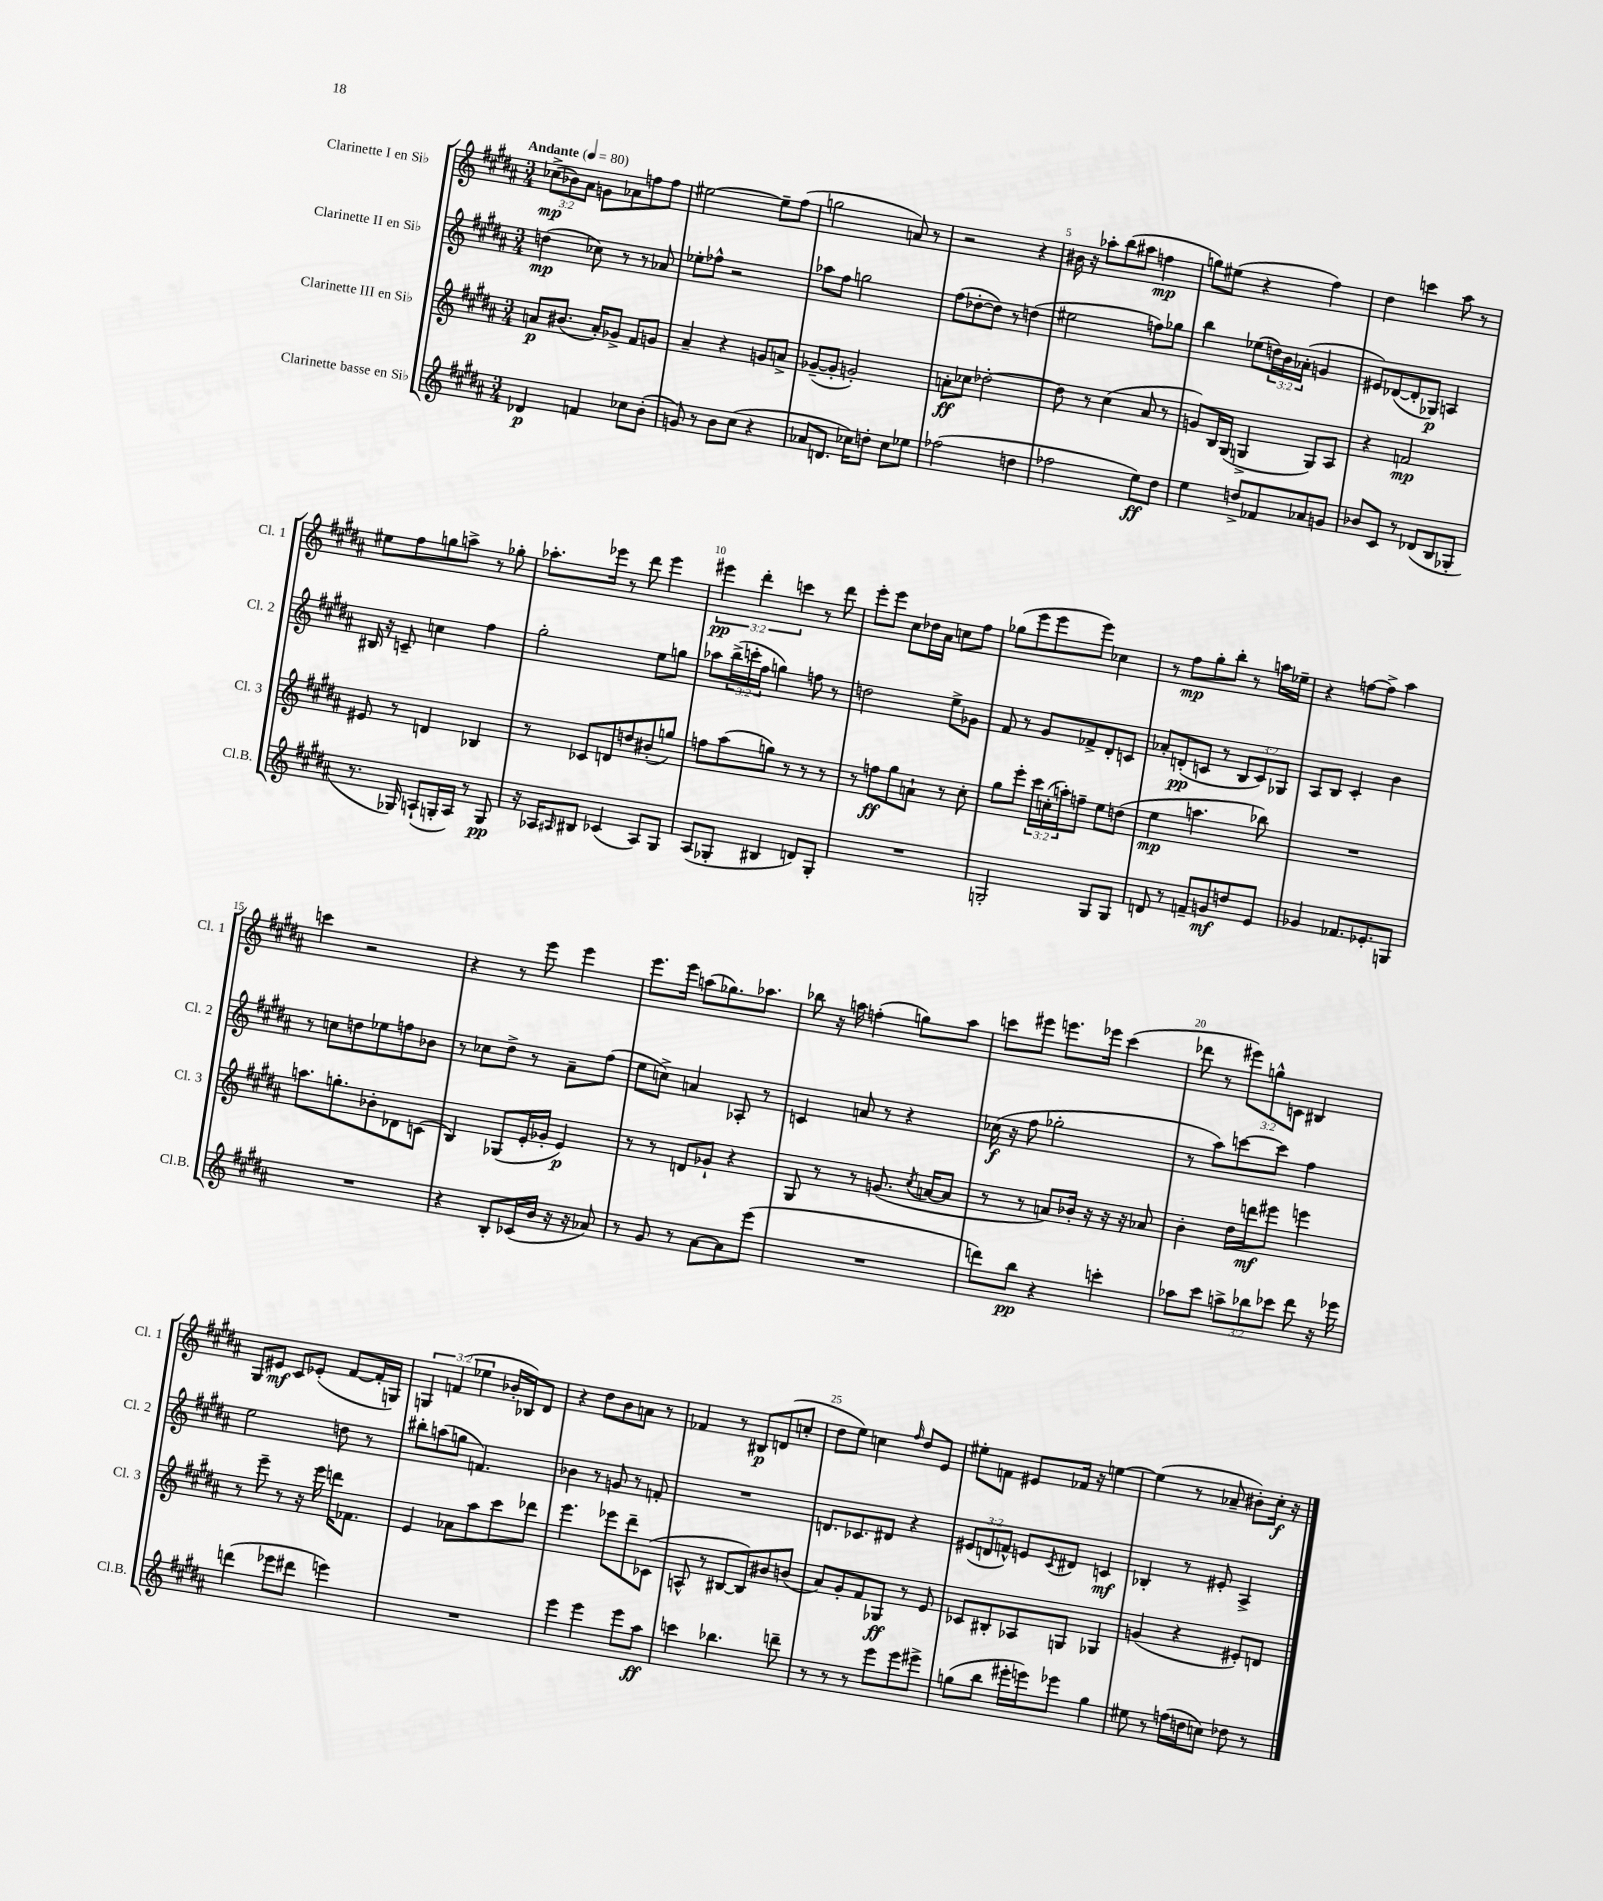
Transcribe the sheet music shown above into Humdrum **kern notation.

**kern	**kern	**kern	**kern
*staff4	*staff3	*staff2	*staff1
*clefG2	*clefG2	*clefG2	*clefG2
*k[f#c#g#d#a#]	*k[f#c#g#d#a#]	*k[f#c#g#d#a#]	*k[f#c#g#d#a#]
*M3/4	*M3/4	*M3/4	*M3/4
*MM80	*MM80	*MM80	*MM80
4d-	8a	(4dd	(12cc-^
.	.	.	12b-)
.	(8.b#	.	.
.	.	.	12a#
4f	.	8cc-)	8g
.	16a')	.	.
.	8g-^	8r	8a-
8cc-	8f#	8r	8ff
(8b'	8g	8a-	8ff
=	=	=	=
8g)	4a#~	8ee-'	[2ee#
8r	.	8ff-^^	.
8b	4r	2r	.
(8cc#	.	.	.
4r	8g	.	8ee#~]
.	8a^	.	(8ff#
=	=	=	=
8a-	([8g-~	8aa-	2gg
8.d	8g-']	8ff#	.
.	2g')	2gg	.
16cc-)	.	.	.
8dd'	.	.	.
8cc-	.	.	8a)
8ee-	.	.	8r
=	=	=	=
(2ff-	8a'	(8ff#	2r
.	8cc-	[8dd-'	.
.	[2dd-'	8dd-])	.
.	.	8r	.
4dd	.	(4dd	4r
=	=	=	=
2ff-	8dd-]	2ee#	16b#
.	.	.	16r
.	8r	.	8aa-'
.	(4cc#	.	(8bb
.	.	.	8aa#
8ee)	8a#	8ff)	4ff
8dd#	8r	8gg-	.
=	=	=	=
4ee	8g)	4bb	8gg)
.	16B	.	(8ee#
.	(16G#	.	.
8dd^	4G^	(8ee-	4r
8f-	.	24dd)	.
.	.	24b	.
.	.	(24a-'	.
8a-	8G)	4g	4ff#)
8g	8A#	.	.
=	=	=	=
8b-	4r	8e#)	4dd#
8c#	.	([8d-	.
8r	2f	8d-']	4ccc
(8d-	.	8G-)	.
8B	.	4A	8aa#
8G-'	.	.	8r
=	=	=	=
8.r	8e#	16B#	8ee#
.	.	16r	.
.	8r	8c~	8ff#
16G-)	.	.	.
(8A`	4d	4cc	8gg
16G'	.	.	8aa^
16A)	.	.	.
8r	4B-	4ff#	8r
8G	.	.	8gg-'
=	=	=	=
16r	8r	2gg#'	8.aa-'
16A-	.	.	.
16qqA#	.	.	.
8B#	8c-	.	.
.	.	.	16eee-
(4c-	8d	.	8r
.	8dd	.	8ddd#
8A#)	(8b#'	8ee	4eee-
8G#	8gg)	8gg	.
=	=	=	=
(8A#	8ff	8aa-	6eee#
8G-'	(8aa#	(24bb^	.
.	.	24ccc'	6ddd#'
.	.	24ff#	.
4B#	8gg)	4gg)	.
.	.	.	6ccc
.	8r	.	.
8d)	8r	8ff	8r
8G-'	8r	8r	8ddd#
=	=	=	=
2.r	8r	2dd	8eee'
.	8ff	.	8eee
.	8gg#	.	8cc#
.	8a`	.	16dd-
.	.	.	16a#
.	8r	8ee^	8cc
.	8cc#'	8g-	8ff#
=	=	=	=
2G'	8gg#	8f#	(8gg-
.	8eee'	8r	8eee
.	24ccc#	8g#	8eee
.	(24cc'	.	.
.	24aa')	.	.
.	8ff~	8f-^	8eee)
8G	8ee	8d#'	4cc-
8G	(8dd	8c	.
=	=	=	=
8d	4ee	8a-'	8r
8r	.	(8d'	8ff#
8f~	4.aa	8c	8gg#'
8g	.	8r	8bb'
8dd	.	12B	8r
.	.	12c)	.
8e	8bb-)	.	16aa
.	.	12G-	.
.	.	.	16ee-~
=	=	=	=
4g-	2.r	8A#	4r
.	.	8B	.
8.f-	.	4c#'	[8ff
.	.	.	8ff^]
8.e-'	.	.	.
.	.	4b	4aa#
8G	.	.	.
=	=	=	=
2.r	8.aa	8r	4ccc
.	.	8cc	.
.	8.gg'	.	.
.	.	8dd	2r
.	8b-'	8ee-	.
.	8d-	8ff	.
.	(8c	8b-	.
=	=	=	=
4r	4B)	8r	4r
.	.	8cc-	.
8B'	(8G-	8dd#^	8r
(16c-	16e'	8r	8eee
16b	16g-'	.	.
16r	4e)	8a#~	4eee
16r	.	.	.
8a-)	.	(8ff#	.
=	=	=	=
8r	8r	8ee	8.eee
8g#	8r	8cc^)	.
.	.	.	16eee
8r	8d	4a	(8aa
[8a#	8g-`	.	8.gg-)
8a#]	4r	8A-'	.
.	.	.	8.aa-
(8eee	.	8r	.
=	=	=	=
2.r	8G#	4c	8bb-
.	8r	.	16r
.	.	.	16aa
.	8r	8a	(4ff'
.	(8.g	8r	.
.	.	4r	8gg)
.	8qcc#	.	.
.	[16a	.	.
.	8a]	.	8aa
=	=	=	=
8ddd)	8r	(16cc-	8ccc
.	.	16r	.
8bb	8r	8ff#	8eee#
4r	8a)	2gg-'	8.eee
.	16b-'	.	.
.	16r	.	16eee-
4ccc'	16r	.	(4ccc
.	16r	.	.
.	8a-	.	.
=	=	=	=
8aa-	4b'	8r	8ddd-
8ccc#	.	8aa#)	8r
12aa^	16dd#	[8ccc	12eee#)
.	16ddd	.	.
12bb-	.	.	12gg^^
.	8eee#	8ccc]	.
12ccc-	.	.	12c
8ddd#	4eee	4ff#	4B#
16r	.	.	.
16eee-	.	.	.
=	=	=	=
(4ddd	8r	2ee	8G#
.	8eee~	.	8e#
8eee-	8r	.	8c#
8ddd#	16r	.	(8e-'
.	16eee	.	.
4eee)	16ddd	8dd	[8f#
.	8.f-	.	.
.	.	8r	16f#']
.	.	.	16G)
=	=	=	=
2.r	4e	8bb#'	6G
.	.	(8aa	.
.	.	.	(6f
.	8a-	8gg	.
.	.	.	6ee-
.	8aa#	4.f)	.
.	8ccc#	.	16b-'
.	.	.	16B-)
.	8ddd-	.	8d#
=	=	=	=
4eee	4.eee	4b-	4r
4eee	.	8r	8dd#
.	8eee-	8g	8b
8eee	8ddd#~	8r	8a
8aa#	(8c-	8f'	8r
=	=	=	=
4ccc	8A^^	2.r	4f-
.	8r	.	.
4.bb-	[8B#	.	8r
.	8B#])	.	8B#
.	8b#	.	(8d
8ddd~	(8b	.	8cc'
=	=	=	=
8r	8a#)	8.d	8dd#
8r	8g#'	.	8ee)
.	.	8.c-	.
8r	8f#	.	4cc
8eee	8G-	8d#	.
.	.	.	16qqff#
8eee	8r	4r	8dd#
8eee#^	8e	.	8e
=	=	=	=
(8gg	8c-	(12e#	8ee#'
.	.	12d	.
8bb	8B#'	.	8f
.	.	12f^^)	.
16eee#'	8A-	8e	8e#
16eee)	.	.	.
.	.	8qc#	.
8eee-	8G	8d#	16f-
.	.	.	16r
4gg	4G-	4c	[4ee
=	=	=	=
8ee#	(4g	4B-'	(4ee]
8r	.	.	.
(16ff	4r	8r	8r
16dd	.	.	.
8cc)	.	8e#'	8a-~
8dd-	8e#')	4A#^	8b#')
8r	8d	.	16cc#'
.	.	.	16r
==	==	==	==
*-	*-	*-	*-
